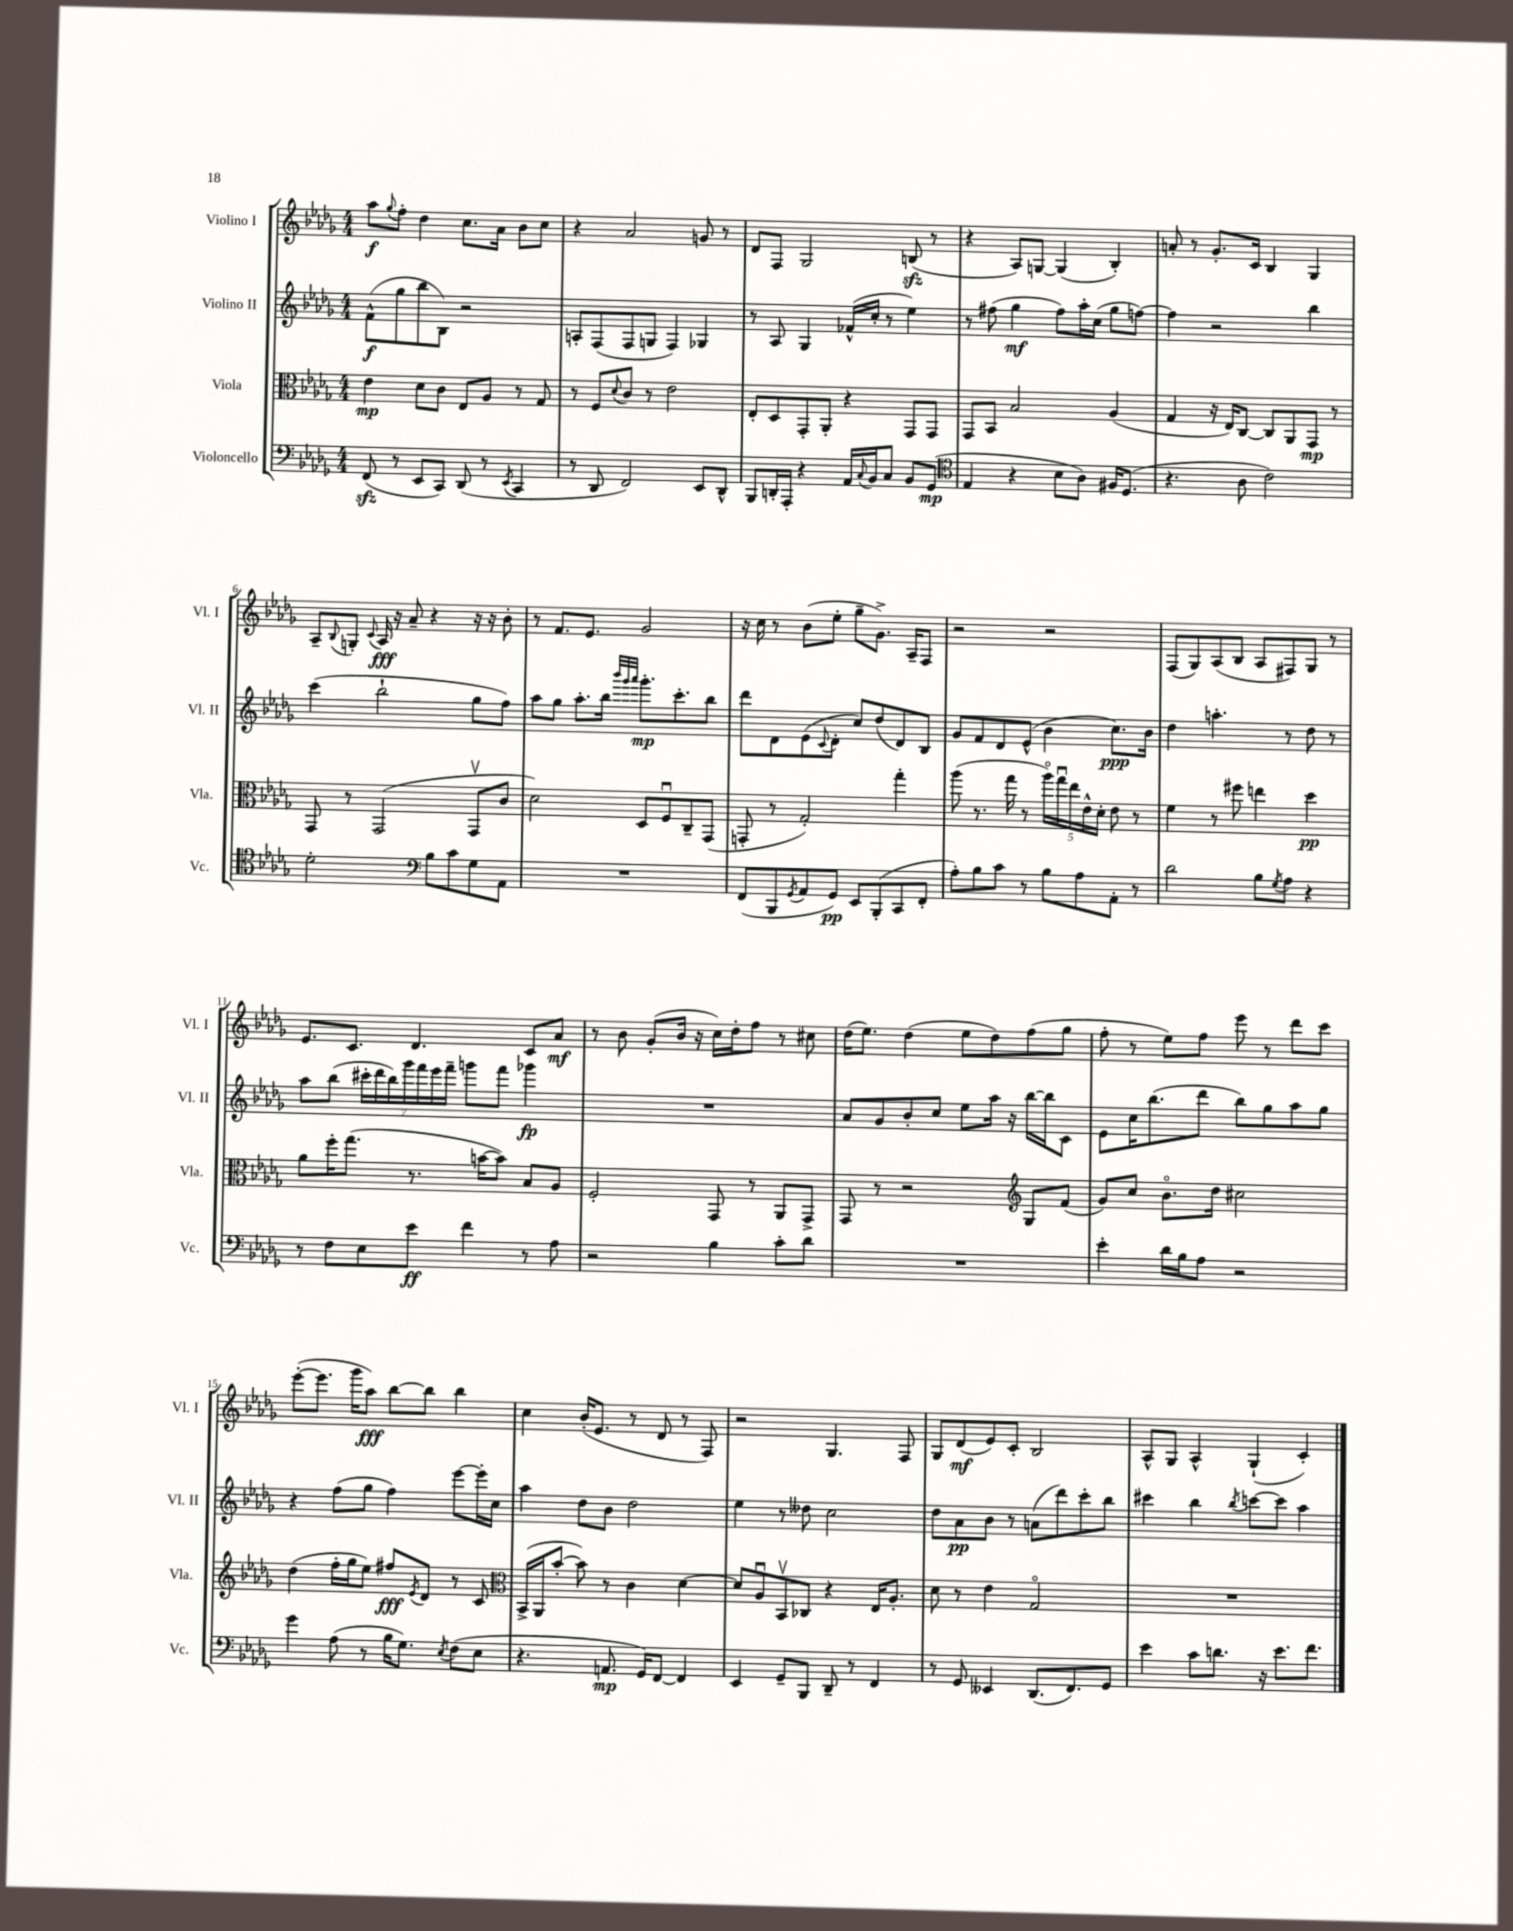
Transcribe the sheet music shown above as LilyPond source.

<<
\new StaffGroup <<
\new Staff = "s0" \with { instrumentName = "Violino I" shortInstrumentName = "Vl. I" } {
    \clef treble \key des \major \numericTimeSignature \time 4/4
    aes''8\f \appoggiatura { ges''8 } f''8-. des''4 c''8. aes'16 bes'8 c''8 |
    r4 aes'2 g'8 r8 |
    des'8 f8 ges2 b8\sfz( r8 |
    r4 aes8) g8~ g4( bes4-.) |
    a'8-. r8 ges'8.-. c'16 bes4 ges4 |
    aes8-- \appoggiatura { bes8 } g8-. \appoggiatura { c'8 } aes16\fff r16 aes'8-- r4 r16 r16 bes'8-. |
    r8 f'8. ees'8. ges'2 |
    r16 c''16 r8 bes'8( ees''8-. ges''8-- ges'8.->) aes16-- f8 |
    r2 r2 |
    f8( ges8) aes8( bes8 aes8 fis8) ges8 r8 |
    ees'8. c'8. des'4. c'8 aes'8\mf |
    r8 bes'8 ges'8-.( bes'16 r16 c''16) des''16-. f''8 r8 cis''8 |
    des''16( ees''8.) des''4( ees''8 des''8) f''8( ges''8 |
    f''8-. r8 ees''8) f''8 ees'''8 r8 des'''8 c'''8 |
    ees'''8~-.( ees'''8. ges'''16 aes''8\fff) bes''8~ bes''8 bes''4 |
    c''4 bes'16-.( ees'8. r8 des'8 r8 f8) |
    r2 ges4. f8 |
    ges8 des'8\mf( ees'8) c'8-. bes2 |
    aes8-^ ges8 aes4-^ ges4-!( c'4-.) \bar "|." |
}
\new Staff = "s1" \with { instrumentName = "Violino II" shortInstrumentName = "Vl. II" } {
    \clef treble \key des \major \numericTimeSignature \time 4/4
    f'8-^\f( ges''8 bes''8 bes8) r2 |
    a8-. f8( f8 g8 f4) ges4 |
    r8 aes8 ges4 fes'16-^( c''16-. r8 ees''4) |
    r8 fis''8( ges''4\mf fis''8) aes''16-. c''16( ges''8 f''8~) |
    f''4 r2 bes''4 |
    c'''4( bes''2-! ges''8 f''8) |
    aes''8 ges''8 aes''8.-. bes''16 \grace { bes'''32 ges'''32 aes'''32 } ges'''8.-.\mp c'''8.-. bes''8 |
    des'''8 des'8 ees'8( \appoggiatura { c'8 } des'8-. c''8) des''8( des'8) bes8 |
    ges'8 f'8 des'8 ees'8-^( bes'4 c''8.\ppp) bes'16 |
    des''4 a''4.-. r8 des''8 r8 |
    aes''8 bes''8( \tuplet 7/4 { cis'''16-. des'''16 bes''16) ges'''16 f'''16 ees'''16 f'''16-- } g'''8 f'''8 ges'''4\fp |
    R1 |
    aes'8 ges'8 bes'8-. c''8 ees''8 aes''16 r16 bes''16~ bes''16 c'8 |
    ees'8 c''16 bes''8.( des'''8 bes''8) ges''8 aes''8 ges''8 |
    r4 f''8( ges''8 f''4) ees'''8~ ees'''16-. c''16 |
    aes''4 des''8 bes'8 des''2 |
    ees''4 r8 deses''8 c''2 |
    des''8 aes'8\pp bes'8 r8 a'8( des'''8) c'''8-. bes''8 |
    cis'''4 bes''4 \acciaccatura { bes''8 } c'''8~ c'''8 aes''4 \bar "|." |
}
\new Staff = "s2" \with { instrumentName = "Viola" shortInstrumentName = "Vla." } {
    \clef alto \key des \major \numericTimeSignature \time 4/4
    ees'4\mp des'8 c'8 ees8 aes8 r8 ges8 |
    r8 f8 \appoggiatura { des'8 } c'8 r8 ees'2 |
    ees8-. des8 ges,8-. aes,8-. r4 ges,8 ges,8 |
    ges,8 bes,8 bes2 aes4( |
    ges4 r16 ees16) c8~ c8 aes,8 ges,8\mp r8 |
    ges,8 r8 ges,2( ges,8\upbow c'8 |
    des'2) des8 f8\downbow c8-- ges,8( |
    g,8-. r8 ges2-.) ges''4-. |
    aes''8( r8. ges''16 r8 \tuplet 5/4 { aes''16\flageolet) ges''16\downbow ees''16 ees'16-^ des'16-. } ees'8 r8 |
    f'4 r8 fis''8 e''4 des''4\pp |
    aes'8 f''16-. ges''8.( r8. b'16~ b'8) bes8 aes8 |
    f2-. ges,8 r8 aes,8 ges,8-> |
    ges,8 r8 r2 \clef treble ges8 f'8( |
    ges'8) c''8 bes'8.\flageolet des''16 cis''2 |
    des''4( f''16-. ges''16 ees''8) fis''8\fff \acciaccatura { ees'8 } des'8 r8 c'8 |
    \clef alto bes,16->( aes,16 bes'8~-. bes'8) r8 c'4 des'4~ |
    des'8 aes8\downbow bes,8\upbow ces8 r4 ees16 aes8.-. |
    des'8 r8 ees'4 ges2\flageolet |
    R1 \bar "|." |
}
\new Staff = "s3" \with { instrumentName = "Violoncello" shortInstrumentName = "Vc." } {
    \clef bass \key des \major \numericTimeSignature \time 4/4
    f,8\sfz( r8 ees,8 c,8) des,8( r8 \acciaccatura { ees,8 } c,4 |
    r8 des,8 f,2) ees,8 des,8-^ |
    bes,,8 d,16-. aes,,16-. r4 aes,16 \appoggiatura { c8 } bes,16 c8 bes,8 ges,8\mp( |
    \clef tenor ees4 r4 bes8 aes8) fis16 des8.( |
    r4. aes8 c'2) |
    des'2-. \clef bass bes8 c'8 ges8 aes,8 |
    R1 |
    f,8( bes,,8 \acciaccatura { ges,8 } aes,8 ges,8\pp) ees,8 bes,,8-.( c,8 f,8-. |
    aes8-.) bes8 c'8 r8 bes8 aes8 aes,8-. r8 |
    des'2 bes8 \acciaccatura { ges8 } aes8 r4 |
    r8 f8 ees8 ees'8\ff f'4 r8 aes8 |
    r2 bes4 c'8-. des'8 |
    R1 |
    ees'4-. des'16 bes16 aes8 r2 |
    ges'4 aes8( r8 bes16 ges8.) \acciaccatura { ees8 } f8( ees8 |
    r4. a,8.\mp ges,16) f,8~ f,4 |
    ees,4 ges,8-- bes,,8 des,8-- r8 f,4 |
    r8 ges,8 eeses,4 des,8.( f,8.) ges,8 |
    ees'4 c'8 d'8. r16 ees'8. f'8. \bar "|." |
}
>>
>>
